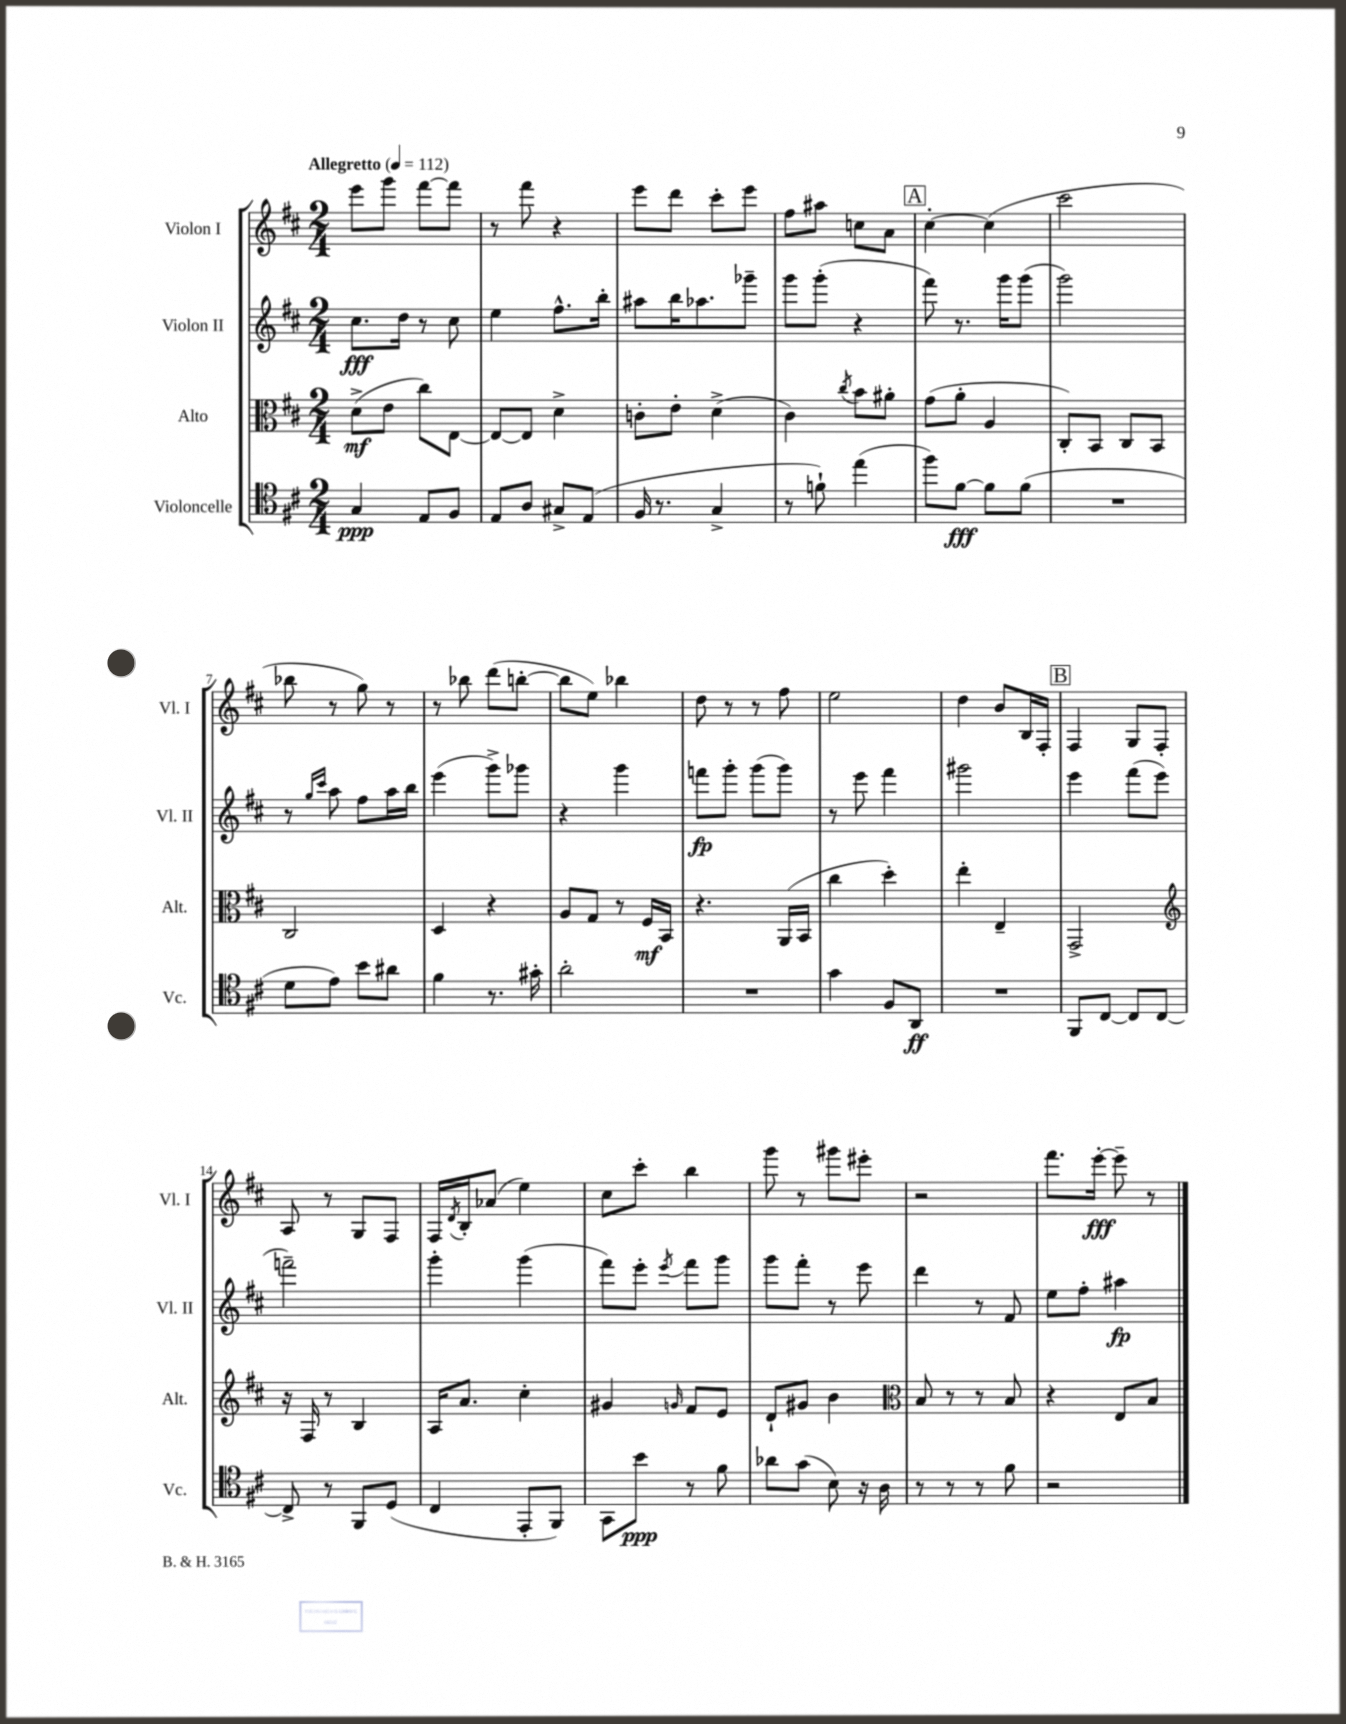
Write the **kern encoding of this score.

**kern	**kern	**kern	**kern
*staff4	*staff3	*staff2	*staff1
*clefC4	*clefC3	*clefG2	*clefG2
*k[f#c#]	*k[f#c#]	*k[f#c#]	*k[f#c#]
*M2/4	*M2/4	*M2/4	*M2/4
*MM112	*MM112	*MM112	*MM112
4G/	(8d^\L	8.cc#\L	8eee\L
.	8e\J	.	8ggg\J
.	.	16dd\Jk	.
8E/L	8cc#\L)	8r	[8fff#\L
8F#/J	[8E\J	8cc#\	8fff#\]J
=	=	=	=
8E/L	8E/_L	4ee\	8r
8A/J	8E/]J	.	8fff#\
8G#^/L	4d^\	8.ff#^^\L	4r
(8E/J	.	.	.
.	.	16bb'\Jk	.
=	=	=	=
16F#/	8c'\L	8aa#\L	8eee\L
8.r	.	.	.
.	8e'\J	16bb\K	8ddd\J
.	.	8.aa-\	.
4G^/	(4d^\	.	8ccc#'\L
.	.	8ggg-~\J	8eee\J
=	=	=	=
8r	4c#\)	8ggg\L	8ff#\L
8f`\)	.	(8ggg'\J	8aa#\J
.	8qcc#/	.	.
(4ee\	8b\L	4r	8cc\L
.	8a#'\J	.	8a\J
=	=	=	=
8ff#\L)	(8g\L	8fff#\)	[4cc#'\
[8f#\J	8a'\J	8.r	.
8f#\]L	4A/	.	(4cc#\]
.	.	16ggg\LK	.
(8f#\J	.	(8ggg\J	.
=	=	=	=
2r	8C#'/L)	2ggg\)	2ccc#\
.	8BB/J	.	.
.	8C#/L	.	.
.	8BB/J	.	.
=	=	=	=
8d\L	2C#/	8r	8bb-\
.	.	16qqgg/LL	.
.	.	16qqccc#/JJ	.
8e\J)	.	8aa\	8r
8b\L	.	8ff#\L	8gg\)
8a#\J	.	16aa\L	8r
.	.	16bb\JJ	.
=	=	=	=
4f#\	4D/	(4eee\	8r
.	.	.	8bb-\
8.r	4r	8ggg^\L)	(8ddd\L
.	.	8ggg-\J	[8bb'\J
16g#'\	.	.	.
=	=	=	=
2a'\	8A/L	4r	8bb\]L
.	8G/J	.	8ee\J)
.	8r	4ggg\	4bb-\
.	16F#/LL	.	.
.	16BB/JJ	.	.
=	=	=	=
2r	4.r	8fff\L	8dd\
.	.	8ggg'\J	8r
.	.	(8ggg\L	8r
.	(16AA/LL	8ggg\J)	8ff#\
.	16BB/JJ	.	.
=	=	=	=
4g\	4cc#\	8r	2ee\
.	.	8eee\	.
8F#/L	4dd'\)	4fff#\	.
8AA/J	.	.	.
=	=	=	=
2r	4ee'\	2ggg#\	4dd\
.	4E~/	.	8b/L
.	.	.	16B/L
.	.	.	16F#'/JJ
=	=	=	=
8FF#/L	2GG^/	4eee\	4F#/
[8C#/J	.	.	.
8C#/]L	.	(8fff#\L	8G/L
[8C#/J	.	8eee\J	8F#'/J
=	=	=	=
*	*clefG2	*	*
8C#^/]	16r	2fff~\)	8A/
.	16F#/	.	.
8r	8r	.	8r
8FF#/L	4B/	.	8G/L
(8D/J	.	.	8F#/J
=	=	=	=
4C#/	16A/LK	4ggg'\	16F#/LL
.	.	.	8qd/
.	8.a/J	.	16B'/J
.	.	.	(8a-/J
8EE'/L	4cc#'\	(4ggg\	4ee\)
8FF#/J)	.	.	.
=	=	=	=
8GG\L	4g#/	8fff#\L)	8cc#\L
8b\J	.	8eee'\J	8ccc#'\J
.	16qqg/	8qeee/	.
8r	8f#/L	8fff#\L	4bb\
8f#\	8e/J	8ggg\J	.
=	=	=	=
8a-\L	8d`/L	8ggg\L	8ggg\
(8g\J	8g#/J	8fff#'\J	8r
8B\)	4b\	8r	8ggg#\L
16r	.	8eee\	8eee#'\J
16A\	.	.	.
=	=	=	=
*	*clefC3	*	*
8r	8B/	4ddd\	2r
8r	8r	.	.
8r	8r	8r	.
8f#\	8B/	8f#/	.
=	=	=	=
2r	4r	8ee\L	8.fff#\L
.	.	8ff#'\J	.
.	.	.	[16eee'\Jk
.	8E/L	4aa#\	8eee~\]
.	8B/J	.	8r
==	==	==	==
*-	*-	*-	*-
